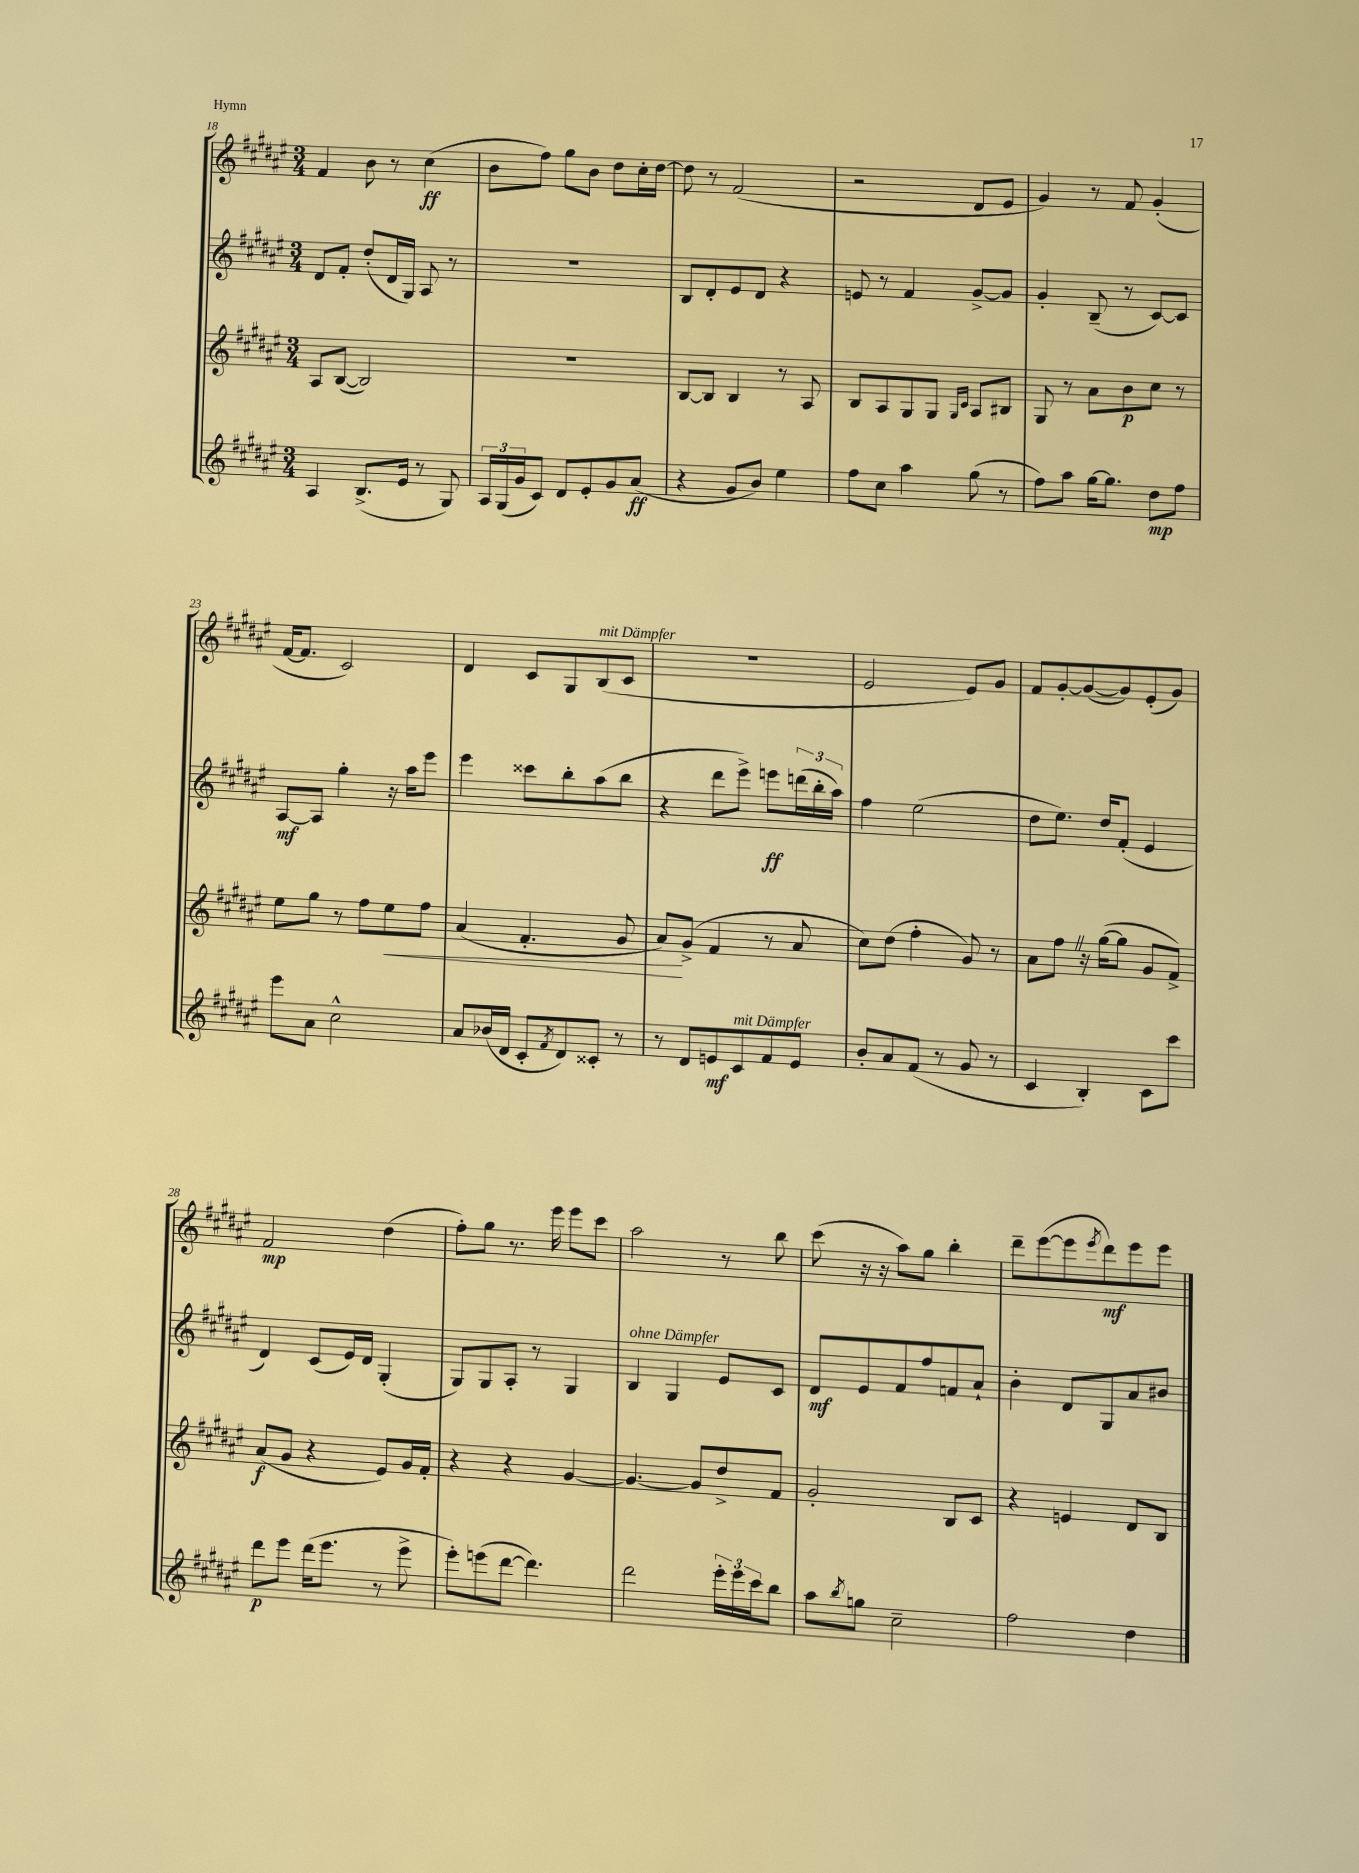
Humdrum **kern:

**kern	**kern	**kern	**kern
*staff4	*staff3	*staff2	*staff1
*clefG2	*clefG2	*clefG2	*clefG2
*k[f#c#g#d#a#e#]	*k[f#c#g#d#a#e#]	*k[f#c#g#d#a#e#]	*k[f#c#g#d#a#e#]
*M3/4	*M3/4	*M3/4	*M3/4
4A#	8A#	8d#	4f#
.	([8B	8f#'	.
(8.B^	2B])	(8dd#'	8b
.	.	16d#	8r
16e#	.	16G#)	.
8r	.	8A#	(4cc#
8G#)	.	8r	.
=	=	=	=
24A#	2.r	2.r	8b
(24G#	.	.	.
24g#	.	.	.
8c#)	.	.	8ff#)
8d#	.	.	8gg#
8e#'	.	.	8b
8g#	.	.	8dd#
(8a#	.	.	16cc#'
.	.	.	[16dd#
=	=	=	=
4r	[8B	8B	8dd#]
.	8B]	8d#'	8r
8g#	4B	8e#	(2f#
8b)	.	8d#	.
4ee#	8r	4r	.
.	8A#	.	.
=	=	=	=
8ff#	8B	8e	2r
8cc#	8A#	8r	.
4aa#	8G#	4f#	.
.	8G#	.	.
.	16qqG#	.	.
.	16qqc#	.	.
(8gg#	8A#	[8g#^	8d#
8r	8B#	8g#]	8e#
=	=	=	=
8ff#)	8G#	4g#'	4g#)
8aa#	8r	.	.
[16gg#	8a#	(8B~	8r
8.gg#]	.	.	.
.	8b	8r	8f#
8dd#	8cc#	[8c#)	(4g#'
8ff#	8r	8c#]	.
=	=	=	=
8eee#	8ee#	[8A#	[16f#
.	.	.	8.f#]
8a#	8gg#	8A#]	.
2cc#^^	8r	4gg#'	2c#)
.	8ff#	.	.
.	8ee#	16r	.
.	.	16aa#	.
.	8ff#	8eee#	.
=	=	=	=
8a#	(4a#	4eee#	4d#
(16b-	.	.	.
16d#	.	.	.
8c#'	4.f#'	8ccc##	8c#
8qf#	.	.	.
8d#)	.	8bb'	8G#
8c##'	.	(8aa#	(8B
8r	8g#	8bb	8c#
=	=	=	=
8r	8a#)	4r	2.r
8d#	(8g#^	.	.
8e	4f#	8ddd#	.
8c#	.	8eee#^)	.
8f#	8r	8eee	.
8e	8a#	(24ddd	.
.	.	24bb'	.
.	.	24aa#)	.
=	=	=	=
8b'	8cc#)	4ff#	2e#
8a#	(8dd#	.	.
(8f#	4ff#'	(2ee#	.
8r	.	.	.
8g#	8g#)	.	8e#)
8r	8r	.	8g#
=	=	=	=
4c#	8a#	8dd#	8f#
.	8ff#	8.ee#)	[8g#'
4B')	16r	.	(8g#_
.	([16gg#	16dd#	.
.	8gg#]	(8f#'	8g#])
8c#	8g#	4e#	(8e#'
8ccc#	8f#^)	.	8g#)
=	=	=	=
8ddd#	(8a#	4d#)	2f#
8eee#	8g#	.	.
(16ddd#	4r	(8c#	.
8.eee#	.	.	.
.	.	16e#)	.
.	.	16d#	.
8r	8e#)	(4G#'	(4dd#
8eee#^	16g#	.	.
.	16f#'	.	.
=	=	=	=
8eee#')	4r	8G#)	8ff#')
(8eee	.	8G#	8gg#
[8ddd#	4r	8A#'	8.r
4.ddd#])	.	8r	.
.	.	.	16eee#
.	[4g#	4G#	8eee#
.	.	.	8ccc#
=	=	=	=
2ddd#	4.g#_	4B	2aa#
.	.	4G#	.
.	8g#]	.	.
24eee#'	8dd#^	8e#	8r
24eee#	.	.	.
24ccc#	.	.	.
8bb	8f#	8c#	8bb
=	=	=	=
8aa#	2g#'	8d#	(8ccc#
8qbb	.	.	.
8gg	.	8e#	16r
.	.	.	16r
2cc#~	.	8f#	8aa#)
.	.	8ff#	8gg#
.	8B	8f	4bb'
.	8c#	8a#`	.
=	=	=	=
2ff#	4r	4b'	8ddd#~
.	.	.	([8eee#
.	4e	8d#	8eee#]
.	.	.	8qeee#
.	.	8G#	8ddd#)
4dd#	8d#	8a#	8eee#
.	8B	8b#	8eee#
==	==	==	==
*-	*-	*-	*-
